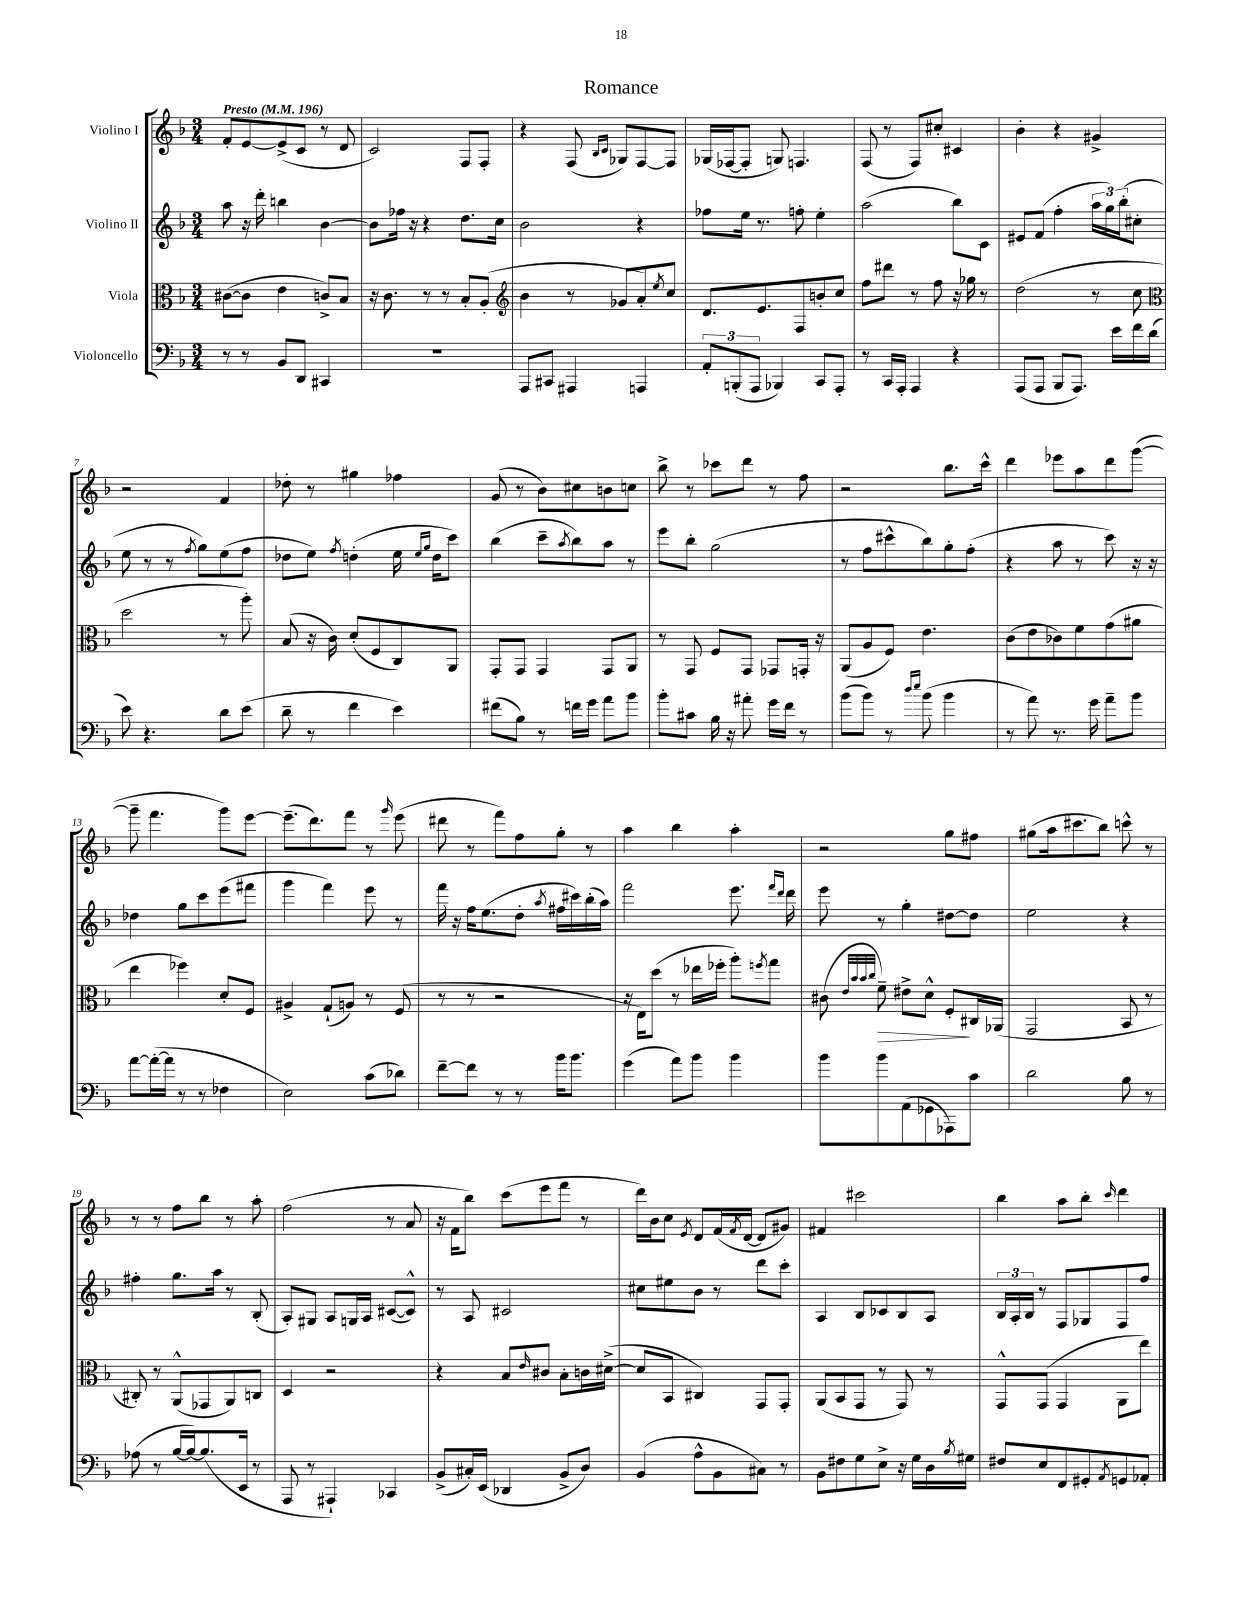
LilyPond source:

\header { title = "Romance" }
<<
\new StaffGroup <<
\new Staff = "s0" \with { instrumentName = "Violino I" } {
    \clef treble \key f \major \numericTimeSignature \time 3/4 \tempo "Presto" 4 = 196
    f'8-. e'8~ e'8->( c'8 r8 d'8 |
    c'2) f8 f8-. |
    r4 f8( \grace { bes16 c'16 } ges8) f8~ f8 |
    ges16( fes16~ fes8-. g8) f4. |
    f8( r8 f8) cis''8-. cis'4 |
    bes'4-. r4 gis'4-> |
    r2 f'4 |
    des''8-. r8 gis''4 fes''4 |
    g'8( r8 bes'8) cis''8 b'8 c''8 |
    bes''8-> r8 ces'''8 d'''8 r8 f''8 |
    r2 bes''8. c'''16-^ |
    d'''4 ees'''8 a''8 d'''8 g'''8~( |
    g'''8-- f'''4. g'''8) e'''8~ |
    e'''8.--( d'''8.) f'''8 r8 \grace { g'''16 } e'''8( |
    dis'''8 r8 f'''8) f''8 g''8-. r8 |
    a''4 bes''4 a''4-. |
    r2 g''8 fis''8 |
    gis''8( a''16 cis'''8. bes''8) c'''8-^ r8 |
    r8 r8 f''8 bes''8 r8 a''8-. |
    f''2( r8 a'8 |
    r16 f'16 bes''8) c'''8( e'''8 f'''8 r8 |
    d'''16) bes'16 c''8 \acciaccatura { e'8 } d'8 f'16( \acciaccatura { f'8 } d'16~ d'8 gis'8) |
    fis'4 cis'''2 |
    bes''4 a''8 bes''8-. \grace { c'''16 } d'''4 \bar "|." |
}
\new Staff = "s1" \with { instrumentName = "Violino II" } {
    \clef treble \key f \major \numericTimeSignature \time 3/4
    a''8 r16 d'''16-. b''4 bes'4~ |
    bes'8 fes''16 r16 r4 d''8. c''16 |
    bes'2 r4 |
    fes''8 e''16 r8. f''8-. e''4-. |
    a''2( bes''8) c'8 |
    eis'8 f'8( f''4-. \tuplet 3/2 { a''16 g''16) bes''16-.( } cis''8-. |
    e''8 r8 r8 \acciaccatura { f''8 } g''8) e''8( f''8 |
    des''8 e''8) \acciaccatura { f''8 } d''4-.( e''16 \grace { e''16 g''16 } d''16 c'''8) |
    bes''4( c'''8-- \acciaccatura { a''8 } bes''8) a''8 r8 |
    e'''8 bes''8-. g''2( |
    r8 f''8 cis'''8-^ bes''8) g''8-. f''8-.( |
    r4 a''8 r8 c'''8) r16 r16 |
    des''4 g''8 c'''8 e'''8( fis'''8 |
    g'''4 f'''4) e'''8 r8 |
    f'''16 r16 f''16 e''8.( d''8-. \acciaccatura { a''8 } fis''16 cis'''16) bes''16-.( a''16) |
    f'''2 e'''8. \grace { f'''16 d'''16 } d'''16 |
    e'''8 r8 g''4-. dis''8~ dis''8 |
    e''2 r4 |
    fis''4-. g''8. a''16 r8 bes8-.( |
    a8-.) gis8 a8 g16 a16 cis'8~( cis'8-^) |
    r8 a8 cis'2 |
    cis''8 eis''8 bes'8 r8 d'''8 c'''8-. |
    a4 bes8 ces'8 bes8 a8 |
    \tuplet 3/2 { bes16 a16-. bes16 } r8 f8 ges8 f8 f''8 \bar "|." |
}
\new Staff = "s2" \with { instrumentName = "Viola" } {
    \clef alto \key f \major \numericTimeSignature \time 3/4
    cis'8~( cis'8 e'4 c'8->) bes8 |
    r16 c'8. r8 r8 bes8-. a8-.( |
    \clef treble bes'4 r8 ges'8 a'8-.) \acciaccatura { e''8 } c''8 |
    d'8. e'8. f8 b'8-. c''8 |
    f''8 dis'''8 r8 f''8 r16 ges''16 r8 |
    d''2( r8 c''8 |
    \clef alto d''2 r8 a''8-.) |
    bes8( r16 c'16) d'8-.( f8 c8) a,8 |
    g,8-. g,8 g,4 g,8 a,8 |
    r8 g,8 f8 g,8 ges,8 g,16-. r16 |
    a,8( a8 f8) e'4. |
    c'8( e'8 ces'8) f'8 g'8( ais'8 |
    e''4 fes''4) d'8-. f8 |
    ais4-> g8-!( a8) r8 f8( |
    r8 r8 r2 |
    r16 e16) d''8( r8 ees''16 fes''16-. a''8-.) \acciaccatura { f''8 } g''8 |
    cis'8( \grace { e'32 bes'32 bes'32 c''32 } f'8--\>) eis'8-> d'8-^ f8-.\! cis16 aes,16( |
    g,2 bes,8 r8 |
    cis8-.) r8 a,8-^( ges,8 a,8) c8 |
    d4 r2 |
    r4 bes8 \grace { e'16 } cis'8 bes8-. c'16 dis'16~->( |
    dis'8 bes,8 cis4) g,8 g,8-. |
    a,8( bes,8 g,8 r8 g,8) r8 |
    g,8-^ g,8( g,4 a,8 e''8) \bar "|." |
}
\new Staff = "s3" \with { instrumentName = "Violoncello" } {
    \clef bass \key f \major \numericTimeSignature \time 3/4
    r8 r8 bes,8 d,8 cis,4 |
    R2. |
    a,,8 cis,8 ais,,4 a,,4 |
    \tuplet 3/2 { a,8-. b,,8-.( a,,8 } bes,,4) c,8 a,,8-. |
    r8 c,16 a,,16-. a,,4 r4 |
    a,,8( a,,8 bes,,8 a,,8.) e'16 f'16 d'16( |
    e'8) r4. d'8 e'8( |
    d'8-- r8 f'4 e'4) |
    fis'8( bes8) r8 f'16 g'16 a'8 bes'8 |
    bes'8-. cis'8 bes16 r16 ais'8-. g'16 f'16 r8 |
    bes'8( bes'8) r8 \grace { d''16 e''16 } bes'8( bes'4 |
    r8 a'8) r8. g'16 a'8-- bes'8 |
    a'8~ a'16~-.( a'16 r8 r8 fes4 |
    e2) c'8( des'8) |
    f'8~-- f'8 r8 r8 bes'16 bes'8. |
    g'4( a'8) bes'8 bes'4 |
    bes'8 bes'8 a,8( ges,8 aes,,8) c'8 |
    d'2 bes8 r8 |
    aes8( r8 bes16~ bes16~) bes8.( e,16 r8 |
    a,,8 r8 ais,,4-!) ces,4 |
    bes,8->( cis16-.) e,16( des,4 bes,8-> d8) |
    bes,4( a8-^ bes,8 cis8) r8 |
    bes,8 fis8 g8 e8-> r16 g16 d16 \acciaccatura { bes8 } gis16 |
    fis8 e8 f,8 gis,8-. \acciaccatura { a,8 } g,8 aes,8-. \bar "|." |
}
>>
>>
